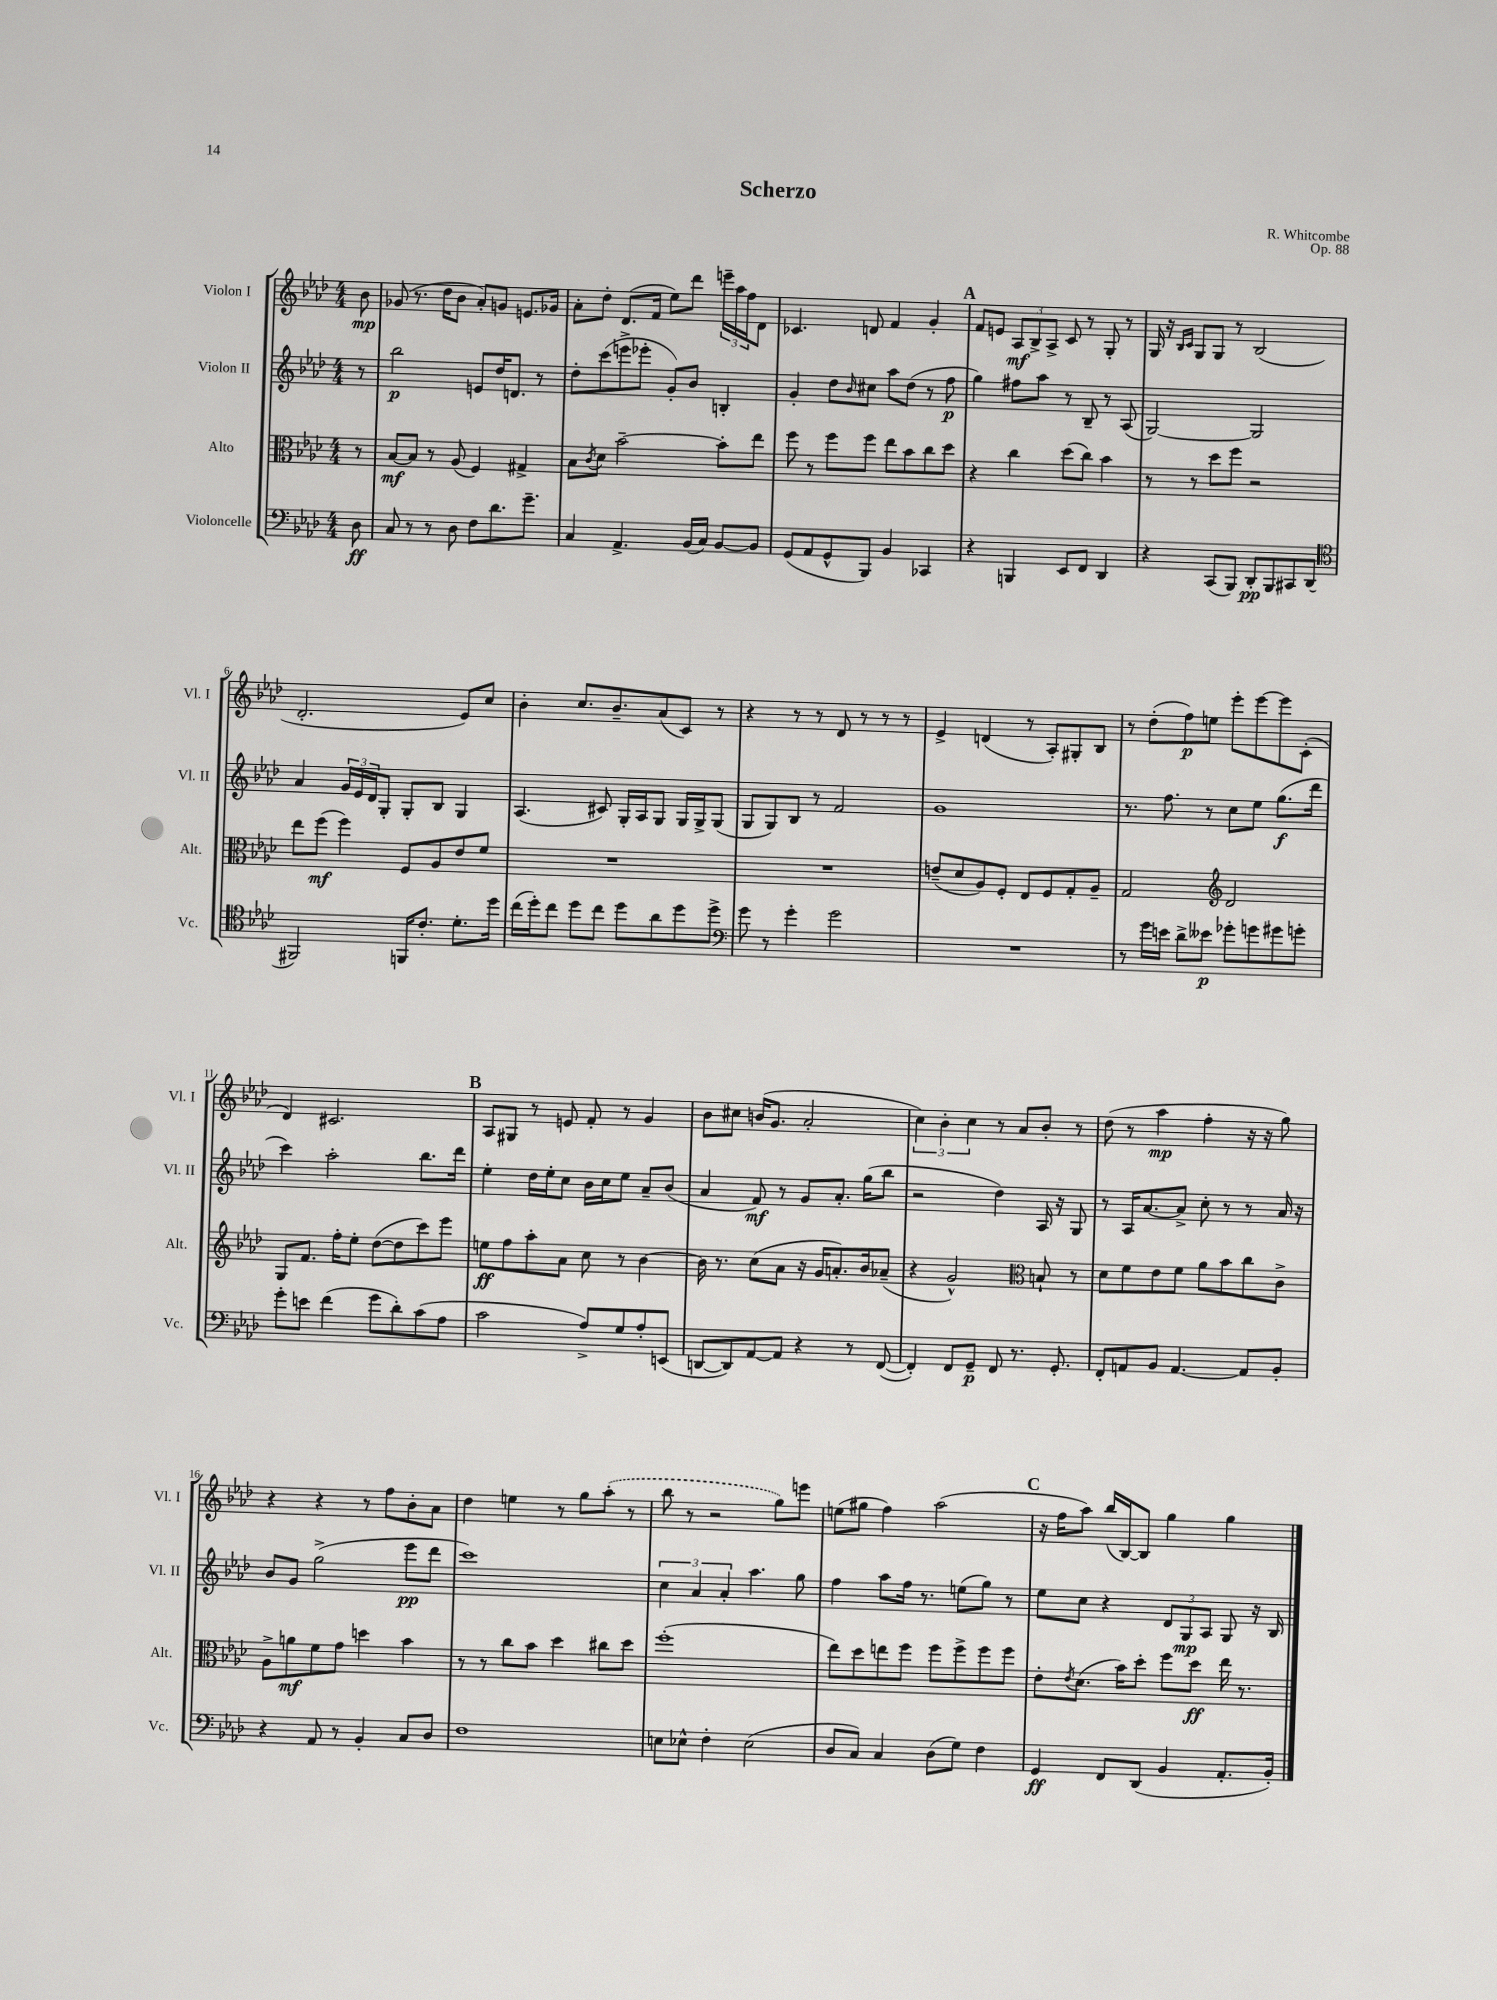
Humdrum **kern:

**kern	**kern	**kern	**kern
*staff4	*staff3	*staff2	*staff1
*clefF4	*clefC3	*clefG2	*clefG2
*k[b-e-a-d-]	*k[b-e-a-d-]	*k[b-e-a-d-]	*k[b-e-a-d-]
*M4/4	*M4/4	*M4/4	*M4/4
8D-	8r	8r	8b-
=	=	=	=
8C	[8B-	2bb-	(8g-
8r	8B-]	.	8.r
8r	8r	.	.
.	.	.	16dd-
8D-	(8A-	.	8b-
8F	4F)	8e	8a-')
8.d-	.	16dd-	8g
.	.	8.d	.
.	4G#^	.	8.e
8.g~	.	.	.
.	.	8r	.
.	.	.	16g-
=	=	=	=
4C	8B-	8dd-'	8a-'
.	8qc	.	.
.	8d-	(8ccc	8dd-'
4.AA-^	[2b-~	8eee^	(8.d-
.	.	8eee-'	.
.	.	.	16f
.	.	8g')	8ee-)
(16BB-	.	8b-	8ddd-
16C)	.	.	.
[8BB-	8b-']	4B'	24eee~
.	.	.	24aa-
.	.	.	24ff
8BB-]	8ee-	.	8d-
=	=	=	=
(8GG	8ff	4g'	4.c-
8AA-	8r	.	.
8GG^^	8ff	8dd-	.
.	.	16qqb-	.
8BBB-)	8ff	8cc#	8d
4BB-	8ee-	8aa-	4f
.	8b-	(8dd-	.
4CC-	8cc	8r	4g'
.	8dd-	8ff	.
=	=	=	=
4r	4r	4gg)	8f
.	.	.	8e
4BBB	4cc	8ff#	12A-
.	.	.	12B-^
.	.	8aa-	.
.	.	.	12A-^
8EE-	(8dd-	8r	8c
8FF	8cc)	8B-~	8r
4DD-	4b-	8r	8G'
.	.	(8A-	8r
=	=	=	=
4r	8r	[2G)	16G
.	.	.	16r
.	.	.	16qqB-
.	.	.	16qqc
.	8r	.	8G
(8CC	8dd-	.	8G
8BBB-)	8ff	.	8r
8DD-'	2r	2G]	(2B-
8BBB-	.	.	.
8CC#	.	.	.
(8DD-	.	.	.
=	=	=	=
*clefC4	*	*	*
2FF#)	8ee-	4a-	2.d-'
.	(8ff	.	.
.	4ff)	24g	.
.	.	24e-	.
.	.	24d-	.
.	.	8G'	.
16FF	8F	8G'	.
8.c'	.	.	.
.	8A-	8B-	.
8.d-'	8e-	4G	8e-)
.	8f	.	8cc
16dd-	.	.	.
=	=	=	=
(16cc	1r	(4.A-	4b-'
16dd-')	.	.	.
8cc	.	.	.
8dd-	.	.	8.cc
8cc	.	8c#)	.
.	.	.	8.b-~
8dd-	.	16G'	.
.	.	16A-	.
8a-	.	8G	(8a-
8dd-	.	16G	8c)
.	.	16G^	.
8dd-^	.	(8G	8r
=	=	=	=
*clefF4	*	*	*
8g	1r	8G	4r
8r	.	8G)	.
4g'	.	8B-	8r
.	.	8r	8r
2g	.	2f	8d-
.	.	.	8r
.	.	.	8r
.	.	.	8r
=	=	=	=
1r	(8e~	1g	4e-^
.	8d-	.	.
.	8A-)	.	(4d
.	8F'	.	.
.	8E-	.	8r
.	8F	.	8A-')
.	8G'	.	8G#'
.	8A-~	.	8B-
=	=	=	=
8r	2G	8.r	8r
16g	.	.	(8dd-'
16e	.	8.ff	.
8d-^	.	.	8ff)
8e--	.	8r	8ee
*	*clefG2	*	*
8g-'	2d-	8cc	8eee-'
8g	.	8ee-	[8eee-
8g#	.	(8.gg	8eee-]
8g'	.	.	(8c'
.	.	16ddd-	.
=	=	=	=
8g'	8G	4ccc)	4d-)
8e	8.f	.	.
(4f	.	2aa-'	2.c#
.	16ff'	.	.
.	8ee-'	.	.
8g	([8dd-	.	.
8d-')	8dd-]	.	.
(8c	8ccc)	8.bb-	.
8A-	8eee-	.	.
.	.	16ddd-	.
=	=	=	=
2c	8ee	4ee-'	8A-
.	8ff	.	8G#
.	8aa-'	16dd-	8r
.	.	16ee-'	.
.	8a-	8cc	8e
8A-^)	8cc	16b-	8f'
.	.	16cc	.
8G	8r	8ee-	8r
8A-'	[4b-	8a-~	4g
(8EE	.	(8b-	.
=	=	=	=
[8DD	16b-]	4a-	8b-
.	8.r	.	.
8DD])	.	.	8cc#
[8AA-	(8cc	8f)	(16b
.	.	.	8.g
8AA-]	8a-	8r	.
4r	16r	8g	2a-'
.	16g	.	.
.	8.a')	8.a-'	.
8r	.	.	.
.	16b-	(16gg	.
([8FF	(8a-~	8bb-	.
=	=	=	=
4FF'])	4r	2r	6cc)
.	.	.	6b-'
8FF	2g^^)	.	.
.	.	.	6cc
8GG~	.	.	.
8FF	.	4dd-)	8r
8.r	.	.	8a-
*	*clefC3	*	*
.	8B`	16A-	8b-'
8.GG'	.	16r	.
.	8r	8G	8r
=	=	=	=
8FF'	8d-	8r	(8dd-
8AA	8f	16A-	8r
.	.	[8.a-	.
8BB-	8e-	.	4aa-
[4.AA	8f	8a-^]	.
.	8a-	8cc'	4ff'
.	8b-	8r	.
8AA]	8cc	8r	16r
.	.	.	16r
8BB-'	8c^	16a-	8gg)
.	.	16r	.
=	=	=	=
4r	8A-^	8b-	4r
.	8a	8g	.
8AA-	8f	(2gg^	4r
8r	8g	.	.
4BB-'	4dd	.	8r
.	.	.	8ff
8C	4b-	8eee-	8b-'
8D-	.	8ddd-	8a-
=	=	=	=
1F	8r	1ccc)	4dd-
.	8r	.	.
.	8cc	.	4ee
.	8b-	.	.
.	4dd-	.	8r
.	.	.	8gg
.	8cc#	.	(8aa-'
.	8dd-	.	8r
=	=	=	=
8E	(1ff'	6cc	8bb-
8E-^^	.	.	8r
.	.	6a-	.
4F'	.	.	2r
.	.	6a-'	.
(2E-	.	4.aa-	.
.	.	.	8gg)
.	.	8gg	8eee
=	=	=	=
8D-	8ee-)	4ff	(8ee
8C)	8dd-	.	8gg#
4C	8ee	8aa-	4ff)
.	8ff	16ff	.
.	.	8.r	.
(8D-	8ff	.	(2aa-
8G)	8ff^	(8ee	.
4F	8ff	8gg)	.
.	8ff	8r	.
=	=	=	=
4GG	8e-'	8ee-	16r
.	.	.	16ff
.	8qe-	.	.
.	(8.d-	8cc	8aa-)
8FF	.	4r	(16bb-
.	16b-)	.	[16B-)
(8DD-	8dd-'	.	8B-]
4BB-	8ff	12d-	4gg
.	.	12G	.
.	8dd-	.	.
.	.	12A-	.
8.AA-'	16ee-	8G	4gg
.	8.r	.	.
.	.	16r	.
16BB-')	.	16B-	.
==	==	==	==
*-	*-	*-	*-
